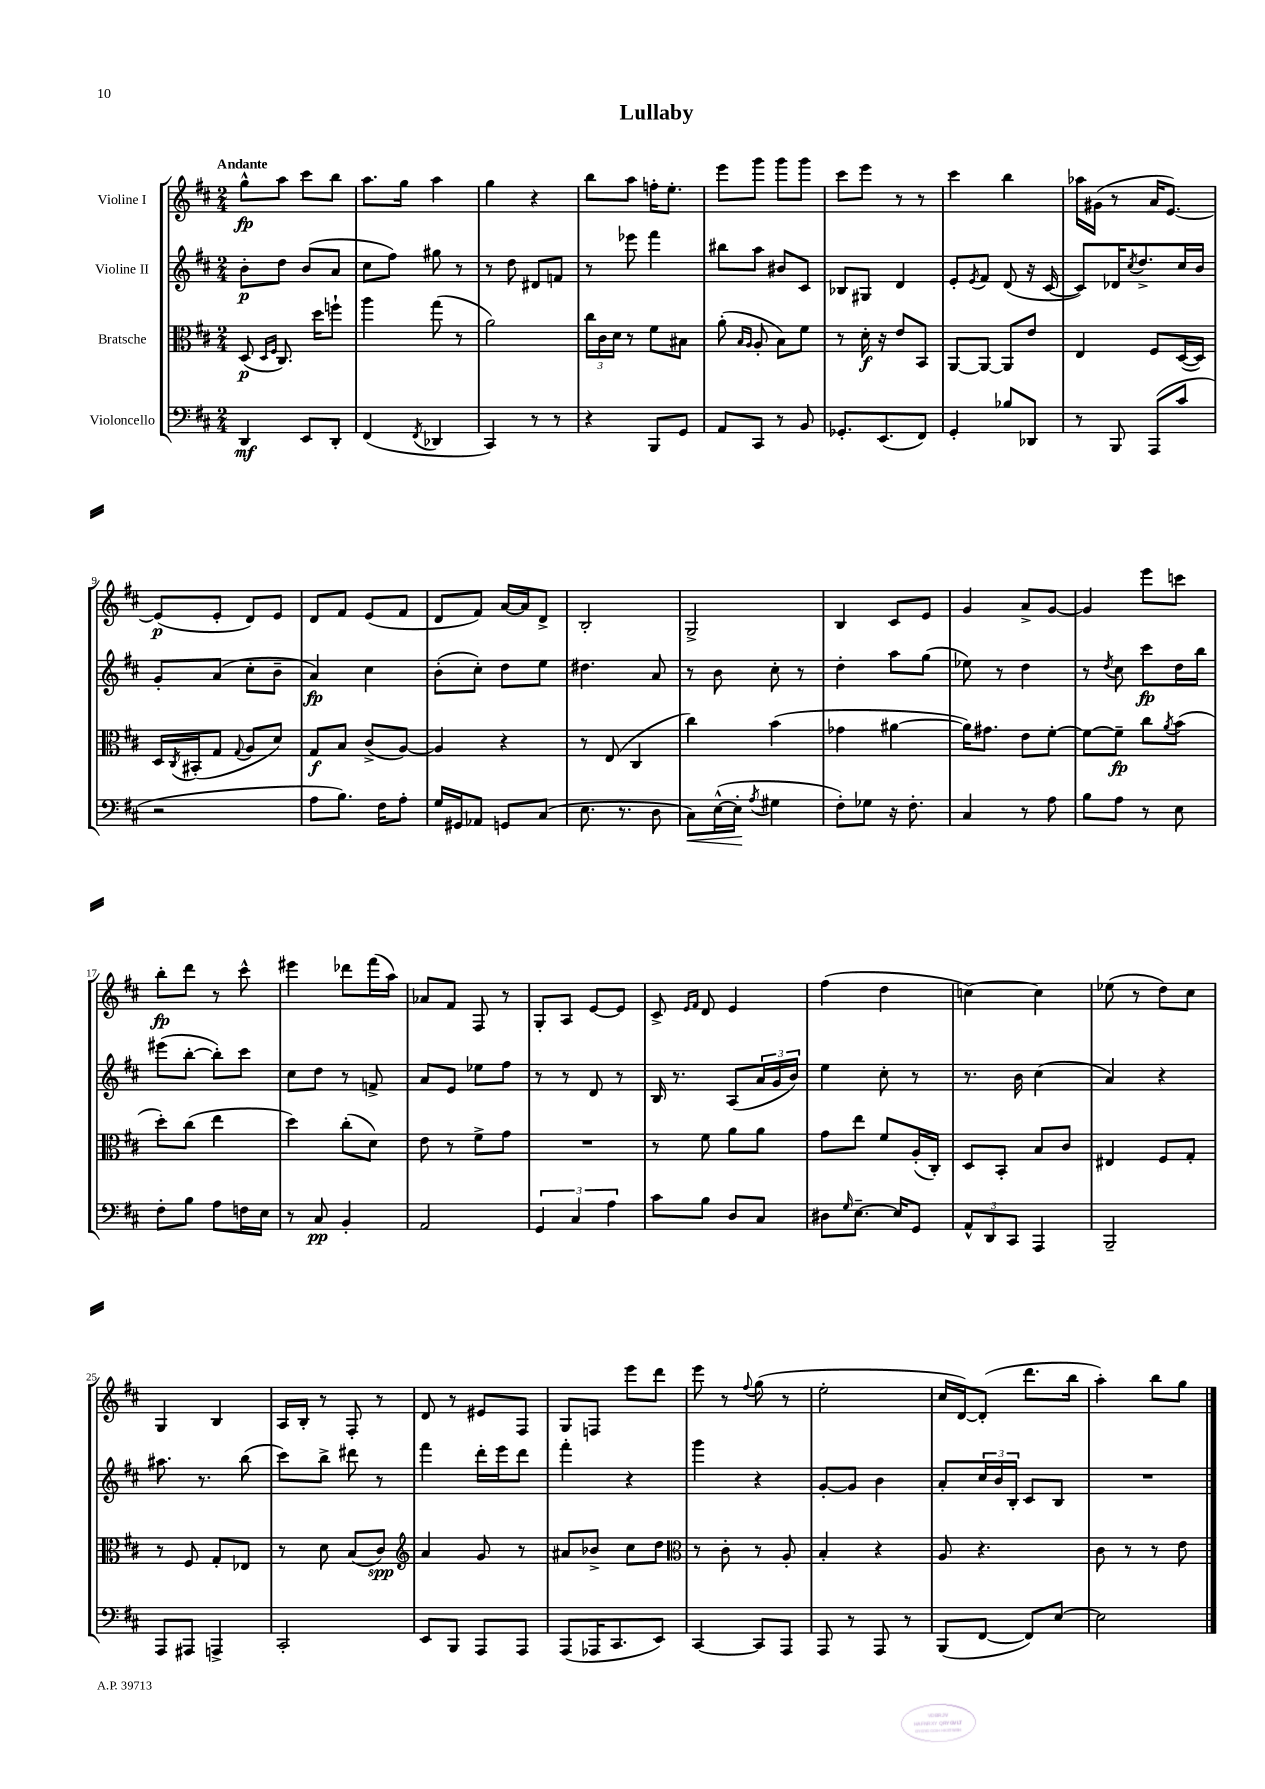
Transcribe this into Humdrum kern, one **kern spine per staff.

**kern	**kern	**kern	**kern
*staff4	*staff3	*staff2	*staff1
*clefF4	*clefC3	*clefG2	*clefG2
*k[f#c#]	*k[f#c#]	*k[f#c#]	*k[f#c#]
*M2/4	*M2/4	*M2/4	*M2/4
4DD	(8D	8b'	8gg^^
.	16qqD	.	.
.	16qqF#	.	.
.	8.C#)	8dd	8aa
8EE	.	(8b	8ccc#
.	16dd	.	.
8DD'	8ff`	8a	8bb
=	=	=	=
(4FF#	4aa	8cc#	8.aa
.	.	8ff#)	.
.	.	.	16gg
8qFF#	.	.	.
4DD-	(8gg	8gg#	4aa
.	8r	8r	.
=	=	=	=
4CC#)	2a)	8r	4gg
.	.	8dd	.
8r	.	8d#	4r
8r	.	8f	.
=	=	=	=
4r	24cc#	8r	8bb
.	24c#	.	.
.	24d	.	.
.	8r	8eee-	8aa
8BBB	8f#	4fff#	16ff'
.	.	.	8.ee'
8GG	8B#	.	.
=	=	=	=
8AA	(8a'	8bb#	8eee
.	16qqB	.	.
.	16qqA	.	.
8CC#	8A'	8aa	8ggg
8r	8B)	8b#	8ggg
8BB	8f#	8c#	8ggg
=	=	=	=
8.GG-'	8r	8B-	8ccc#
.	16d'	8G#	8eee
(8.EE	16r	.	.
.	8e	4d	8r
8FF#)	8BB	.	8r
=	=	=	=
4GG'	[8AA	8e'	4ccc#
.	.	8qe	.
.	8AA_	8f#	.
8B-	8AA]	(8d	4bb
8DD-	8e	16r	.
.	.	[16c#	.
=	=	=	=
8r	4E	8c#])	16aa-
.	.	.	(16g#
8BBB	.	16d-	8r
.	.	8qcc#	.
.	.	8.dd^	.
(8AAA	8F#	.	16a
.	.	.	[8.e)
8c#	([16D	16cc#	.
.	16D])	16b	.
=	=	=	=
2r	16D	8g'	(8e]
.	8qC#	.	.
.	(16BB#'	.	.
.	8G	(8a	8e'
.	8qqG	.	.
.	8A	8cc#'	8d)
.	8d)	8b~	8e
=	=	=	=
8A	8G	4a)	8d
8.B)	8B	.	8f#
.	(8c#^	4cc#	(8e
16F#	.	.	.
8A'	[8A)	.	8f#
=	=	=	=
16G	4A]	(8b'	8d
16GG#	.	.	.
8AA-	.	8cc#')	8f#)
8GG	4r	8dd	[16a
.	.	.	16a]
(8C#	.	8ee	8d^
=	=	=	=
8.E	8r	4.dd#	2B'
.	(8E	.	.
8.r	.	.	.
.	4C#	.	.
8D	.	8a	.
=	=	=	=
8C#)	4cc#)	8r	2G^
([16E^^	.	8b	.
16E']	.	.	.
8qA	.	.	.
4G#	(4b	8cc#'	.
.	.	8r	.
=	=	=	=
8F#')	4g-	4dd'	4B
8G-	.	.	.
16r	[4a#	8aa	8c#
8.F#'	.	.	.
.	.	(8gg	8e
=	=	=	=
4C#	16a#])	8ee-)	4g
.	8.g#	.	.
.	.	8r	.
8r	8e	4dd	8a^
8A	[8f#'	.	[8g
=	=	=	=
8B	8f#_	8r	4g]
.	.	8qdd	.
8A	8f#~]	8cc#	.
8r	8cc#	8ccc#	8eee
.	8qa	.	.
8E	(8b	16dd	8ccc
.	.	16bb	.
=	=	=	=
8F#'	8dd')	(8eee#	8bb'
8B	(8cc#	[8bb'	8ddd
8A	4ee	8bb'])	8r
16F	.	8ccc#	8ccc#^^
16E	.	.	.
=	=	=	=
8r	4dd)	8cc#	4eee#
8C#	.	8dd	.
4BB'	(8cc#'	8r	8ddd-
.	8d)	8f^	(16fff#
.	.	.	16aa)
=	=	=	=
2AA	8e	8a	8a-
.	8r	8e	8f#
.	8f#^	8ee-	8F#
.	8g	8ff#	8r
=	=	=	=
6GG	2r	8r	8G'
.	.	8r	8A
6C#	.	.	.
.	.	8d	[8e
6A	.	.	.
.	.	8r	8e]
=	=	=	=
8c#	8r	16B	8c#^
.	.	8.r	.
.	.	.	16qqe
.	.	.	16qqf#
8B	8f#	.	8d
8D	8a	(8A	4e
8C#	8a	24a	.
.	.	24g	.
.	.	24b)	.
=	=	=	=
8D#	8g	4ee	(4ff#
16qqG	.	.	.
[8.E~	8ee	.	.
.	8f#	8cc#'	4dd
16E]	.	.	.
8GG	(16A'	8r	.
.	16C#')	.	.
=	=	=	=
12AA^^	8D	8.r	[4cc)
12DD	.	.	.
.	8BB'	.	.
12CC#	.	.	.
.	.	16b	.
4AAA	8B	(4cc#	4cc]
.	8c#	.	.
=	=	=	=
2BBB~	4E#	4a)	(8ee-
.	.	.	8r
.	8F#	4r	8dd)
.	8G'	.	8cc#
=	=	=	=
8AAA	8r	8.aa#	4G
8AAA#	8F#	.	.
.	.	8.r	.
4AAA^	8G'	.	4B
.	8E-	(8bb	.
=	=	=	=
2CC#'	8r	8ccc#)	16A
.	.	.	16B'
.	8d	8bb^	8r
.	(8B	8ddd#	8F#'
.	8c#)	8r	8r
=	=	=	=
*	*clefG2	*	*
8EE	4a	4fff#	8d
8BBB	.	.	8r
8AAA	8g	16ddd'	8e#
.	.	16eee	.
8AAA	8r	8ddd	8F#
=	=	=	=
(8AAA	8a#	4fff#'	8G
16AAA-	8b-^	.	8F
8.CC#	.	.	.
.	8cc#	4r	8eee
8EE)	8dd	.	8ddd
=	=	=	=
*	*clefC3	*	*
[4CC#	8r	4ggg	8eee
.	8c#'	.	8r
.	.	.	8qqff#
8CC#]	8r	4r	(8gg
8AAA	8A'	.	8r
=	=	=	=
8AAA	4B'	[8g'	2ee'
8r	.	8g]	.
8AAA	4r	4b	.
8r	.	.	.
=	=	=	=
(8BBB	8A	8a'	16cc#
.	.	.	[16d)
[8FF#	4.r	24cc#	(8d']
.	.	24b	.
.	.	24B'	.
8FF#])	.	8c#	8.ddd
[8E	.	8B	.
.	.	.	16bb
=	=	=	=
2E]	8c#	2r	4aa')
.	8r	.	.
.	8r	.	8bb
.	8e	.	8gg
==	==	==	==
*-	*-	*-	*-
